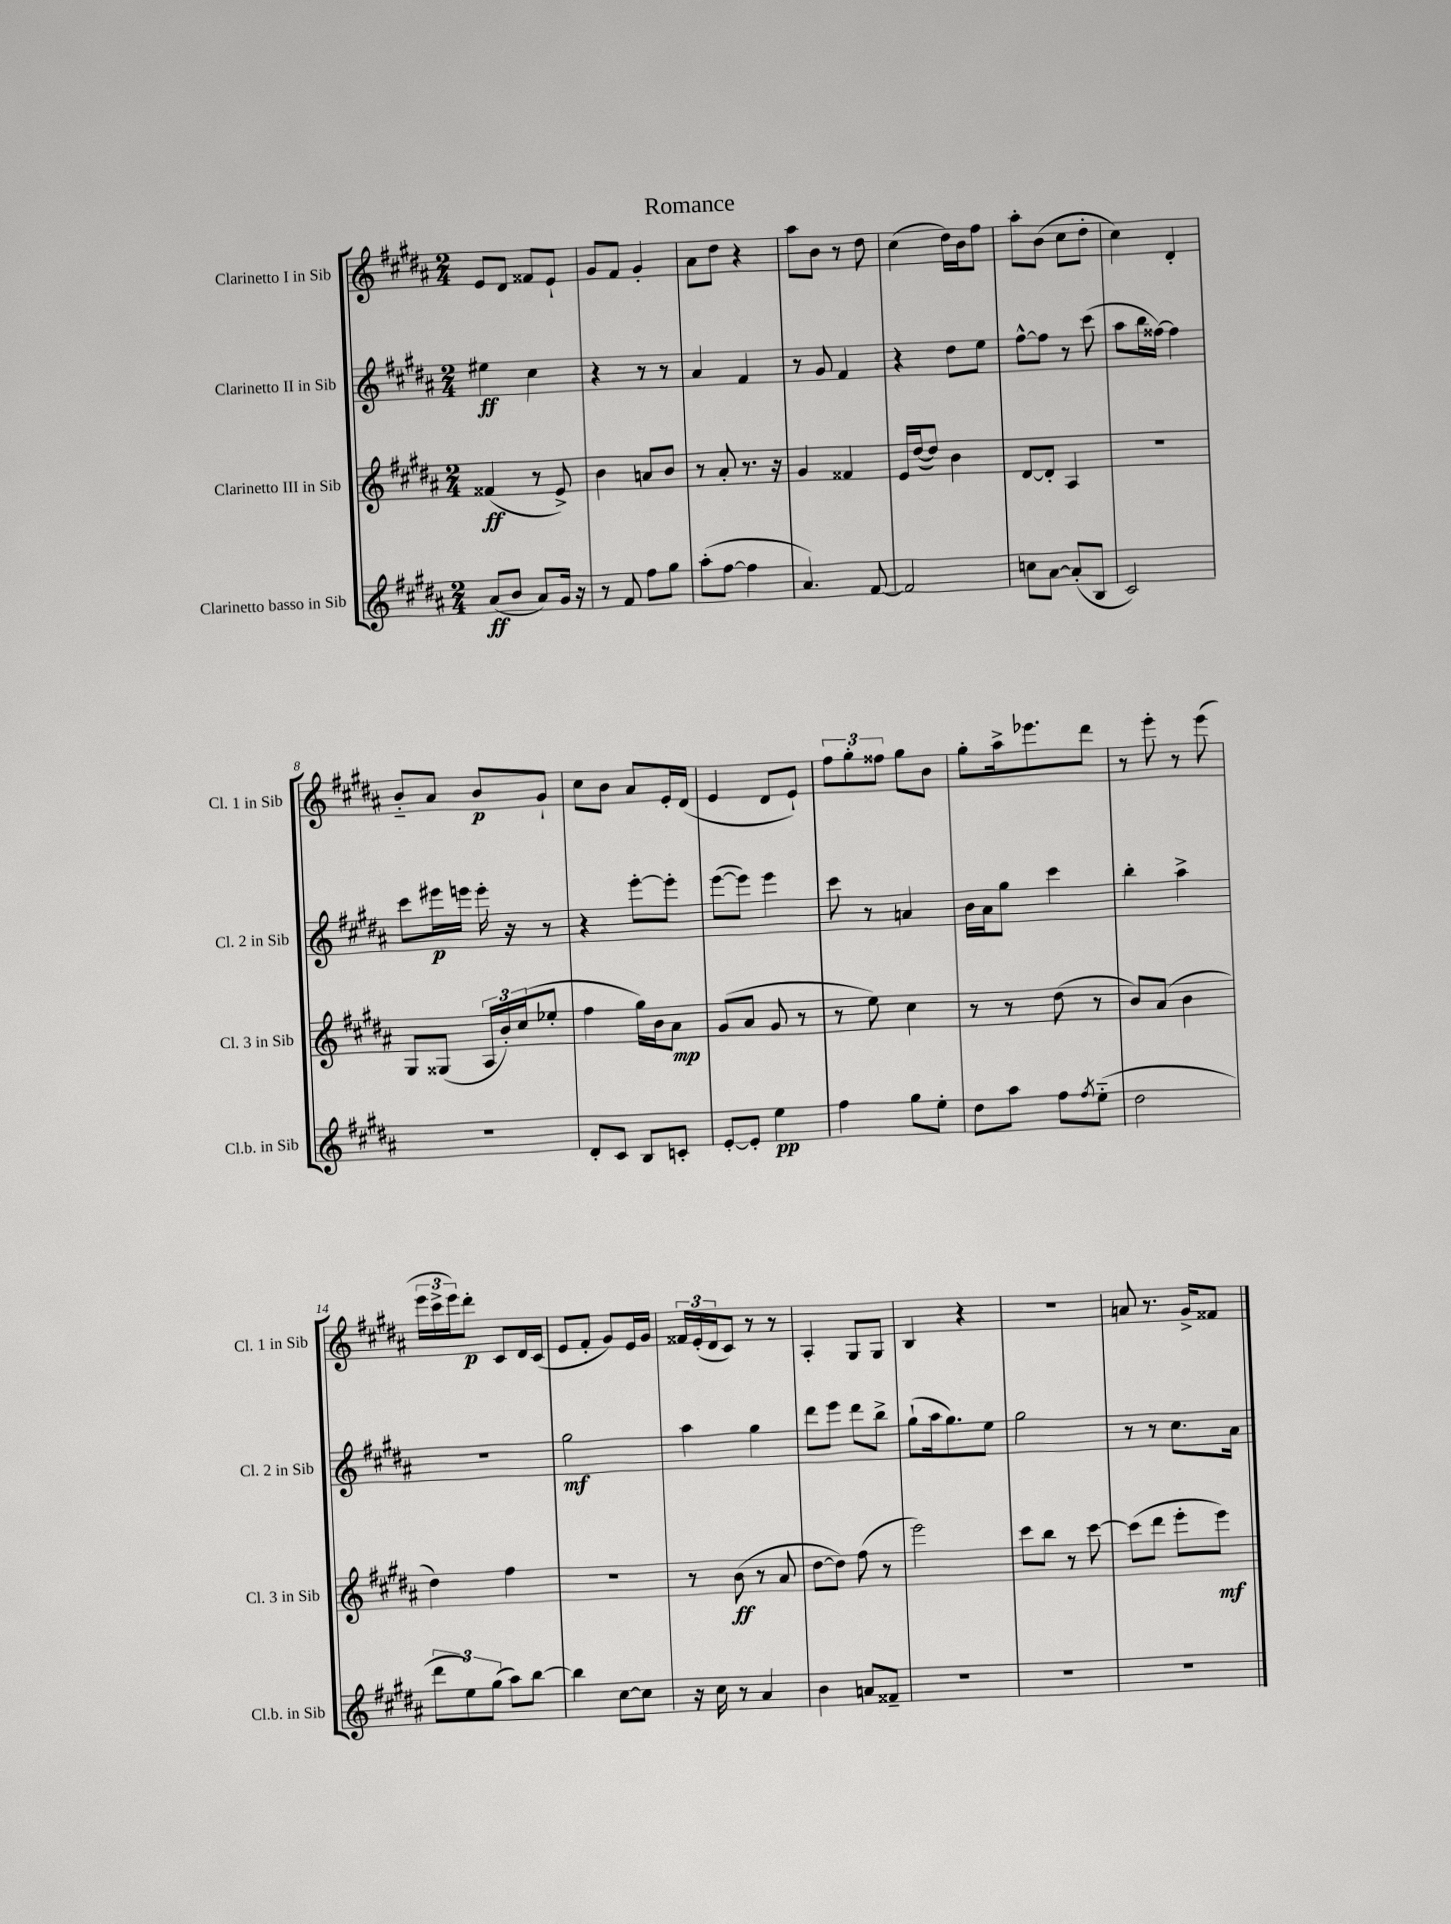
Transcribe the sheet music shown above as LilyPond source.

\header { title = "Romance" }
<<
\new StaffGroup <<
\new Staff = "s0" \with { instrumentName = "Clarinetto I in Sib" shortInstrumentName = "Cl. 1 in Sib" } {
    \clef treble \key b \major \numericTimeSignature \time 2/4
    e'8 dis'8 fisis'8 e'8-! |
    gis'8 fis'8 gis'4-. |
    ais'8 dis''8 r4 |
    ais''8 b'8 r8 dis''8 |
    cis''4( dis''16) b'16 fis''8 |
    ais''8-. b'8( cis''8 dis''8-. |
    cis''4) dis'4-. |
    b'8-_ ais'8 b'8\p gis'8-! |
    cis''8 b'8 ais'8 e'16-. dis'16( |
    e'4 dis'8 e'8-!) |
    \tuplet 3/2 { fis''8 gis''8-. fisis''8 } gis''8 b'8 |
    gis''8-. ais''16-> ees'''8. dis'''8 |
    r8 e'''8-. r8 e'''8( |
    \tuplet 3/2 { e'''16 cis'''16-> e'''16) } dis'''8-.\p cis'8 dis'16 cis'16( |
    e'8 fis'8-. gis'8) e'16 gis'16 |
    \tuplet 3/2 { fisis'16 e'16-.( dis'16 } cis'8) r8 r8 |
    ais4-. gis8 gis8 |
    b4 r4 |
    R2 |
    a'8 r8. gis'16-> fisis'8 \bar "|." |
}
\new Staff = "s1" \with { instrumentName = "Clarinetto II in Sib" shortInstrumentName = "Cl. 2 in Sib" } {
    \clef treble \key b \major \numericTimeSignature \time 2/4
    eis''4\ff cis''4 |
    r4 r8 r8 |
    ais'4 fis'4 |
    r8 gis'8 fis'4 |
    r4 dis''8 e''8 |
    fis''8~-^ fis''8 r8 cis'''8( |
    ais''8 b''16 fisis''16~) fisis''4 |
    cis'''8 eis'''16\p e'''16 e'''16-. r16 r8 |
    r4 e'''8~-. e'''8-. |
    e'''8~( e'''8) e'''4 |
    cis'''8 r8 a'4 |
    b'16 ais'16 gis''8 cis'''4 |
    b''4-. ais''4-> |
    R2 |
    gis''2\mf |
    ais''4 gis''4 |
    dis'''8 e'''8 dis'''8 b''8-> |
    gis''8-!( ais''16 gis''8.) e''8 |
    gis''2 |
    r8 r8 cis''8. ais'16 \bar "|." |
}
\new Staff = "s2" \with { instrumentName = "Clarinetto III in Sib" shortInstrumentName = "Cl. 3 in Sib" } {
    \clef treble \key b \major \numericTimeSignature \time 2/4
    fisis'4\ff( r8 e'8->) |
    b'4 a'8 b'8 |
    r8 ais'8-. r8. r16 |
    gis'4 fisis'4 |
    e'16 dis''16~( dis''8) b'4 |
    dis'8~ dis'8-. ais4 |
    r2 |
    gis8 gisis8( \tuplet 3/2 { ais16 b'16-.) cis''16( } ees''8-. |
    fis''4 gis''16) b'16 ais'8\mp |
    gis'8( ais'8 gis'8 r8 |
    r8 e''8) cis''4 |
    r8 r8 dis''8( r8 |
    b'8) ais'8( b'4 |
    dis''4) fis''4 |
    R2 |
    r8 b'8\ff( r8 ais'8 |
    dis''8~ dis''8) fis''8( r8 |
    e'''2) |
    cis'''8 b''8 r8 cis'''8~ |
    cis'''8( dis'''8 e'''8-. e'''8\mf) \bar "|." |
}
\new Staff = "s3" \with { instrumentName = "Clarinetto basso in Sib" shortInstrumentName = "Cl.b. in Sib" } {
    \clef treble \key b \major \numericTimeSignature \time 2/4
    ais'8\ff( b'8 ais'8) gis'16 r16 |
    r8 fis'8 fis''8 gis''8 |
    ais''8-.( fis''8~ fis''4 |
    ais'4.) fis'8~ |
    fis'2 |
    c''8 ais'8~ ais'8-.( b8 |
    cis'2) |
    r2 |
    dis'8-. cis'8 b8 c'8-. |
    e'8~-. e'8-. e''4\pp |
    fis''4 gis''8 e''8-. |
    dis''8 ais''8 fis''8 \acciaccatura { fis''8 } e''8-_( |
    dis''2 |
    \tuplet 3/2 { dis'''8 e''8) gis''8( } ais''8) b''8~ |
    b''4 cis''8~ cis''8 |
    r16 cis''16 r8 ais'4 |
    b'4 a'8 fisis'8-- |
    r2 |
    R2 |
    R2 \bar "|." |
}
>>
>>
